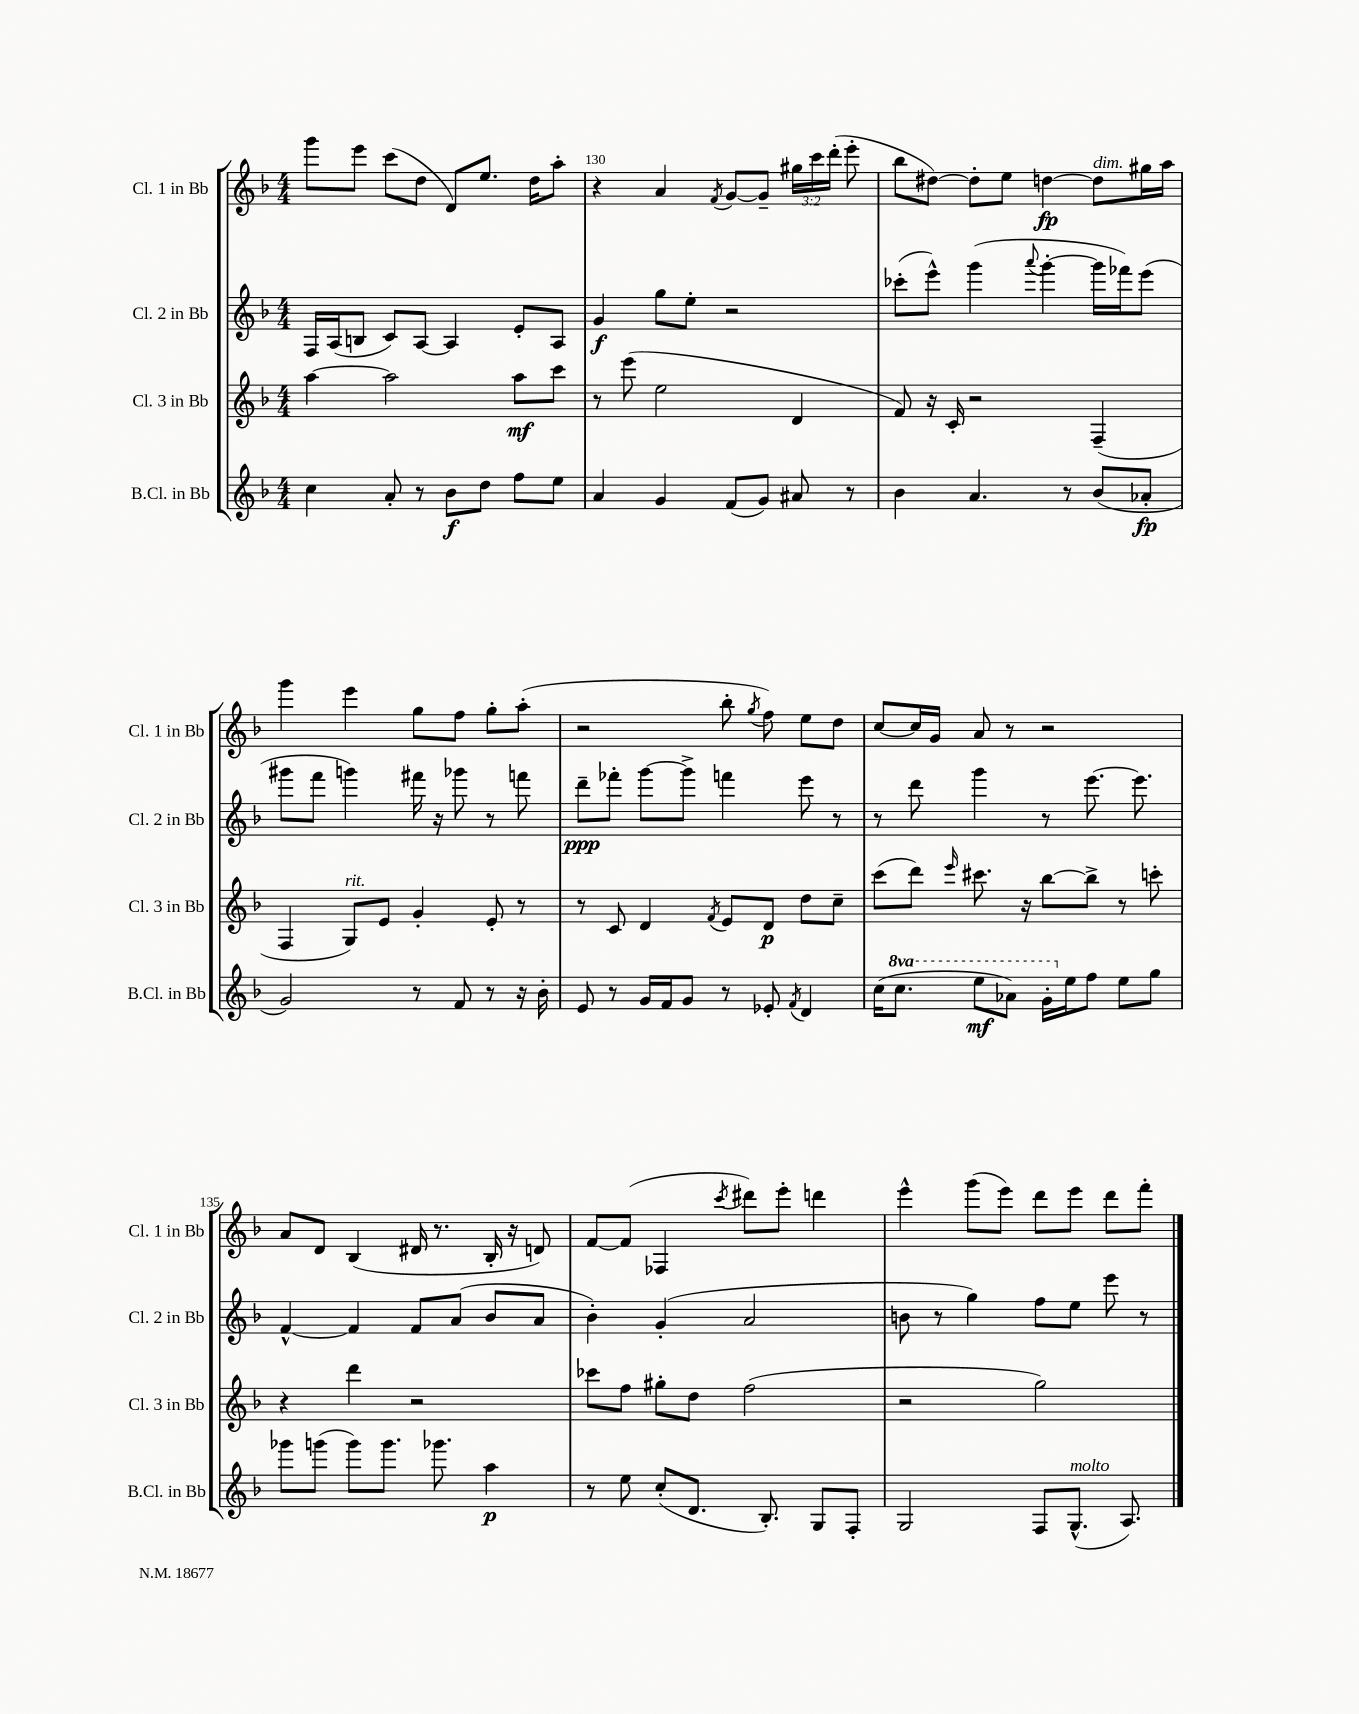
<<
\new StaffGroup <<
\new Staff = "s0" \with { instrumentName = "Cl. 1 in Bb" shortInstrumentName = "Cl. 1 in Bb" } {
    \clef treble \key f \major \numericTimeSignature \time 4/4 \override Staff.TupletNumber.text = #tuplet-number::calc-fraction-text
    \autoBeamOff g'''8[ e'''8] c'''8[( d''8] d'8[) e''8.] d''16[ a''8]-. |
    r4 a'4 \acciaccatura { f'8 } g'8[~ g'8]-- \tuplet 3/2 { gis''16[ c'''16 d'''16]-.( } e'''8-. |
    bes''8[ dis''8]~) dis''8[-. e''8] d''4~\fp d''8[^\markup { \italic "dim." } gis''16 a''16] |
    g'''4 e'''4 g''8[ f''8] g''8[-. a''8]-.( |
    r2 bes''8-. \acciaccatura { g''8 } f''8) e''8[ d''8] |
    c''8[~ c''16 g'16] a'8 r8 r2 |
    a'8[ d'8] bes4( dis'16 r8. bes16-. r16 d'8) |
    f'8[~ f'8]( fes4 \acciaccatura { c'''8 } dis'''8[) e'''8]-. d'''4 |
    e'''4-^ g'''8[( e'''8]) d'''8[ e'''8] d'''8[ f'''8]-. \bar "|." |
}
\new Staff = "s1" \with { instrumentName = "Cl. 2 in Bb" shortInstrumentName = "Cl. 2 in Bb" } {
    \clef treble \key f \major \numericTimeSignature \time 4/4
    \autoBeamOff f16[ a16( b8] c'8[) a8]~ a4 e'8[-. a8] |
    g'4\f g''8[ e''8]-. r2 |
    ces'''8[-.( e'''8]-^) g'''4( \appoggiatura { a'''8 } g'''4~-. g'''16[ fes'''16) e'''8]( |
    gis'''8[ f'''8] g'''4) fis'''16 r16 ges'''8 r8 f'''8 |
    d'''8[--\ppp fes'''8]-. g'''8[~ g'''8]-> f'''4 e'''8 r8 |
    r8 d'''8 g'''4 r8 e'''8.~ e'''8. |
    f'4~-^ f'4 f'8[ a'8]( bes'8[ a'8] |
    bes'4-.) g'4-.( a'2 |
    b'8 r8 g''4) f''8[ e''8] e'''8 r8 \bar "|." |
}
\new Staff = "s2" \with { instrumentName = "Cl. 3 in Bb" shortInstrumentName = "Cl. 3 in Bb" } {
    \clef treble \key f \major \numericTimeSignature \time 4/4
    \autoBeamOff a''4~ a''2 a''8[\mf c'''8] |
    r8 e'''8( e''2 d'4 |
    f'8) r16 c'16-. r2 f4--( |
    f4 g8[^\markup { \italic "rit." }) e'8] g'4-. e'8-. r8 |
    r8 c'8 d'4 \acciaccatura { f'8 } e'8[ d'8]\p d''8[ c''8]-- |
    c'''8[( d'''8]) \grace { e'''16 } cis'''8. r16 bes''8[~ bes''8]-> r8 c'''8-. |
    r4 d'''4 r2 |
    ces'''8[ f''8] gis''8[-. d''8] f''2( |
    r2 g''2) \bar "|." |
}
\new Staff = "s3" \with { instrumentName = "B.Cl. in Bb" shortInstrumentName = "B.Cl. in Bb" } {
    \clef treble \key f \major \numericTimeSignature \time 4/4 \set Staff.ottavationMarkups = #ottavation-simple-ordinals
    \autoBeamOff c''4 a'8-. r8 bes'8[\f d''8] f''8[ e''8] |
    a'4 g'4 f'8[( g'8]) ais'8 r8 |
    bes'4 a'4. r8 bes'8[( aes'8]-.\fp |
    g'2) r8 f'8 r8 r16 bes'16-. |
    e'8 r8 g'16[ f'16 g'8] r8 ees'8-. \acciaccatura { f'8 } d'4 |
    c''16[( \ottava #1 c'''8.] e'''8[\mf aes''8]) g''16[-. \ottava #0 e''16 f''8] e''8[ g''8] |
    ges'''8[ g'''8]( g'''8[) g'''8.] ges'''8. a''4\p |
    r8 e''8 c''8[-.( d'8.] bes8.-.) g8[ f8]-. |
    g2 f8[ g8.]-^^\markup { \italic "molto" }( a8.) \bar "|." |
}
>>
>>
\layout { \context { \Score currentBarNumber = #129 \override BarNumber.break-visibility = ##(#f #t #t) barNumberVisibility = #(every-nth-bar-number-visible 5) } }
